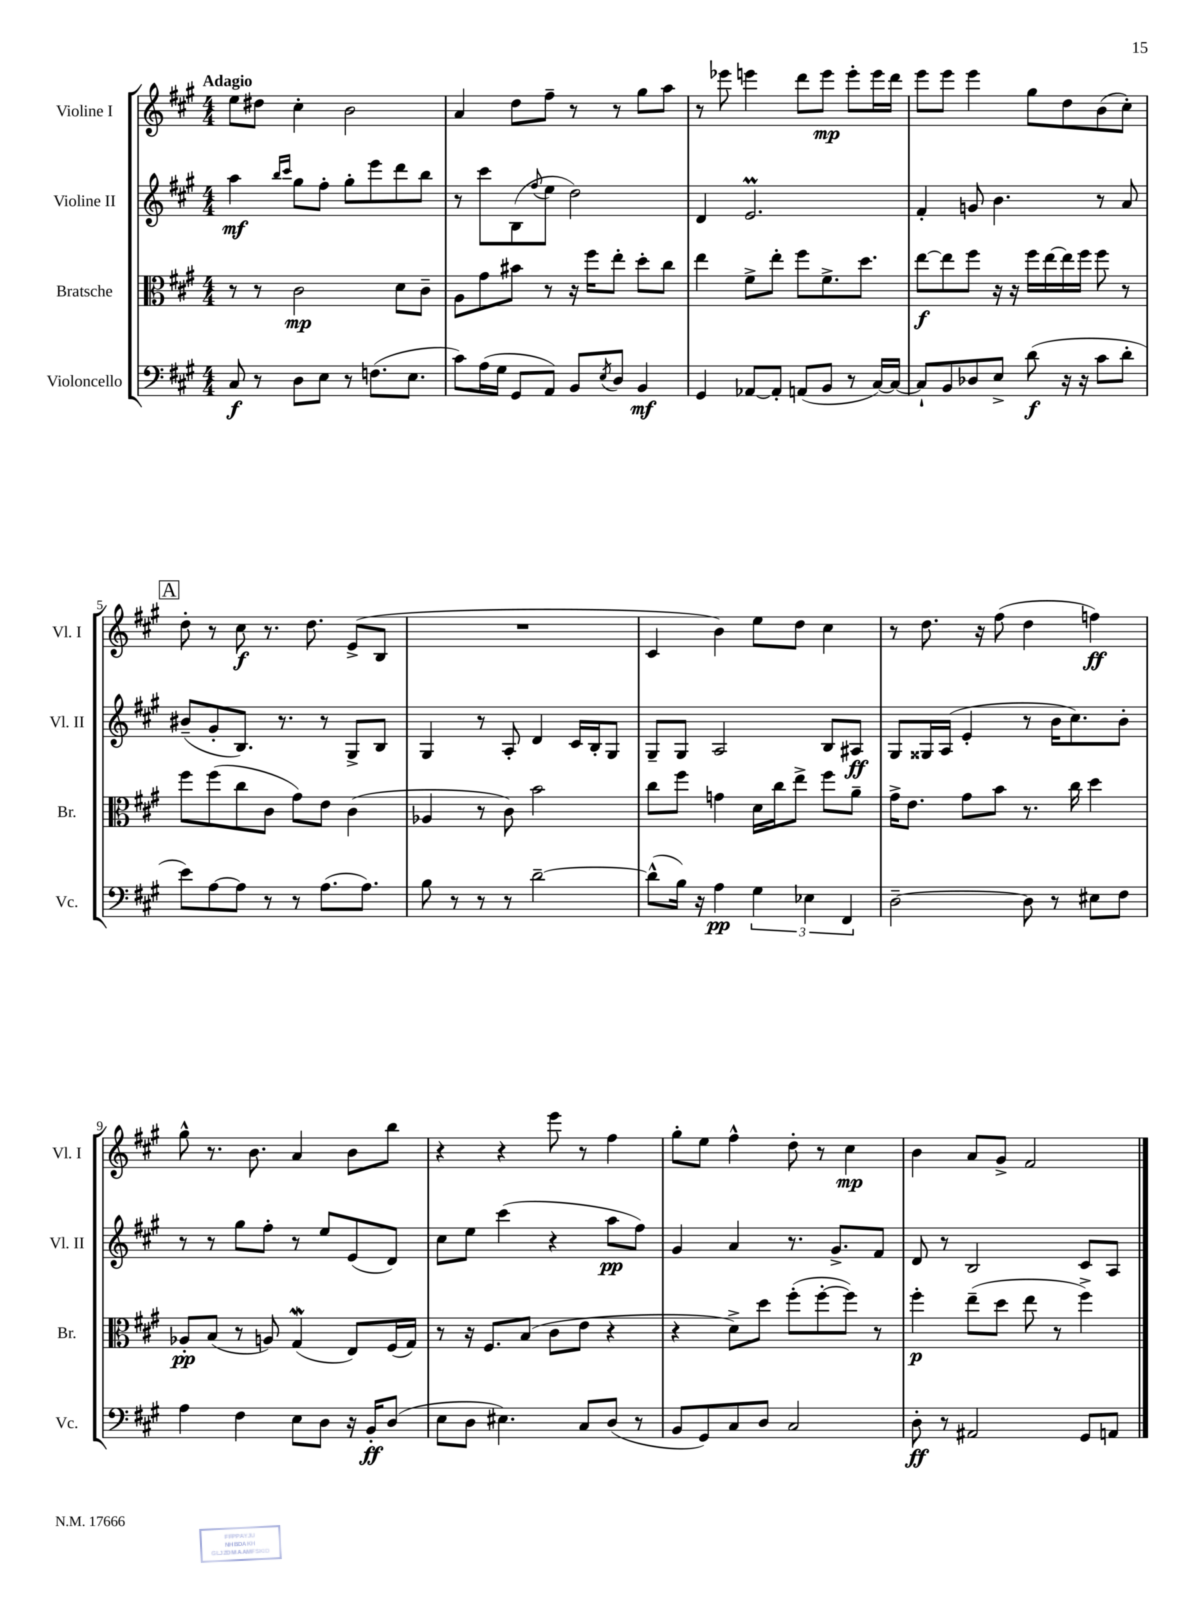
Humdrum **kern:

**kern	**kern	**kern	**kern
*staff4	*staff3	*staff2	*staff1
*clefF4	*clefC3	*clefG2	*clefG2
*k[f#c#g#]	*k[f#c#g#]	*k[f#c#g#]	*k[f#c#g#]
*M4/4	*M4/4	*M4/4	*M4/4
8C#	8r	4aa	8ee
8r	8r	.	8dd#
.	.	16qqbb	.
.	.	16qqccc#	.
8D	2c#	8gg#	4cc#'
8E	.	8ff#'	.
8r	.	8gg#'	2b
(8.F	.	8eee	.
.	8d	8ddd	.
8.E	.	.	.
.	8c#~	8bb	.
=	=	=	=
8c#)	8A	8r	4a
(16A	8g#	8ccc#	.
16G#	.	.	.
8GG#	8b#	(8B	8dd
.	.	8qqff#	.
8AA)	8r	8ee	8ff#~
8BB	16r	2dd)	8r
.	16ff#	.	.
8qE	.	.	.
8D	8ee'	.	8r
4BB	8dd'	.	8gg#
.	8cc#	.	8aa
=	=	=	=
4GG#	4ee	4d	8r
.	.	.	8eee-
[8AA-	8f#^	2.e	4eee
8AA-']	8ee'	.	.
(8AA	8ff#	.	8ddd
8BB	8.f#^	.	8eee
8r	.	.	8eee'
.	8.dd	.	.
[16C#)	.	.	16eee
16C#_	.	.	16ddd
=	=	=	=
8C#`]	[8ee	4f#'	8eee
8BB	8ee]	.	8eee
8D-	8ff#	8g	4eee
8E^	16r	4.b	.
.	16r	.	.
(8d	16ff#	.	8gg#
.	[16ee	.	.
16r	16ee]	.	8dd
16r	16ff#	.	.
8c#	8ff#	8r	(8b
8d'	8r	8a	8cc#')
=	=	=	=
8e)	8ff#	(8b#~	8dd'
[8A	(8ff#	8g#'	8r
8A]	8cc#	8.B)	8cc#
8r	8c#	.	8.r
.	.	8.r	.
8r	8g#)	.	.
.	.	.	8.dd
(8.A	8e	8r	.
.	(4c#	8G#^	(8e^
8.A)	.	.	.
.	.	8B	8B
=	=	=	=
8B	4A-	4G#	1r
8r	.	.	.
8r	8r	8r	.
8r	8c#)	8A'	.
[2d~	2b	4d	.
.	.	16c#	.
.	.	16B'	.
.	.	8G#	.
=	=	=	=
(8d^^]	8cc#	8G#~	4c#
16B)	8ff#	8G#	.
16r	.	.	.
4A	4g	2A	4b)
6G#	16d	.	8ee
.	16cc#	.	.
.	8ee^	.	8dd
6E-	.	.	.
.	8ff#	8B	4cc#
6FF#	.	.	.
.	8a~	8A#	.
=	=	=	=
[2D~	16g#^	8G#	8r
.	8.e	.	.
.	.	16G##	8.dd
.	.	(16A	.
.	8g#	4e'	.
.	.	.	16r
.	8b	.	(8ff#
8D]	8.r	8r	4dd
8r	.	16b	.
.	16cc#	8.cc#)	.
8E#	4dd	.	4ff)
8F#	.	8b'	.
=	=	=	=
4A	8A-'	8r	8gg#^^
.	(8B	8r	8.r
4F#	8r	8gg#	.
.	.	.	8.b
.	8A)	8ff#'	.
8E	(4G#	8r	4a
8D	.	8ee	.
16r	8E)	(8e	8b
16BB'	.	.	.
(8D	(16F#	8d)	8bb
.	16G#)	.	.
=	=	=	=
8E	8r	8cc#	4r
8D	16r	8ee	.
.	8.F#	.	.
4.E#)	.	(4ccc#	4r
.	(8B	.	.
.	8c#	4r	8eee
8C#	8e	.	8r
(8D	4r	8aa	4ff#
8r	.	8ff#)	.
=	=	=	=
8BB	4r	4g#	8gg#'
8GG#)	.	.	8ee
8C#	8d^)	4a	4ff#^^
8D	8dd	.	.
2C#	(8ff#'	8.r	8dd'
.	[8ff#'	.	8r
.	.	8.g#^	.
.	8ff#])	.	4cc#
.	8r	8f#	.
=	=	=	=
8D'	4ff#'	8d	4b
8r	.	8r	.
2AA#	(8ee~	2B	8a
.	8dd	.	8g#^
.	8ee	.	2f#
.	8r	.	.
8GG#	4ff#^)	8c#	.
8AA	.	8A	.
==	==	==	==
*-	*-	*-	*-
